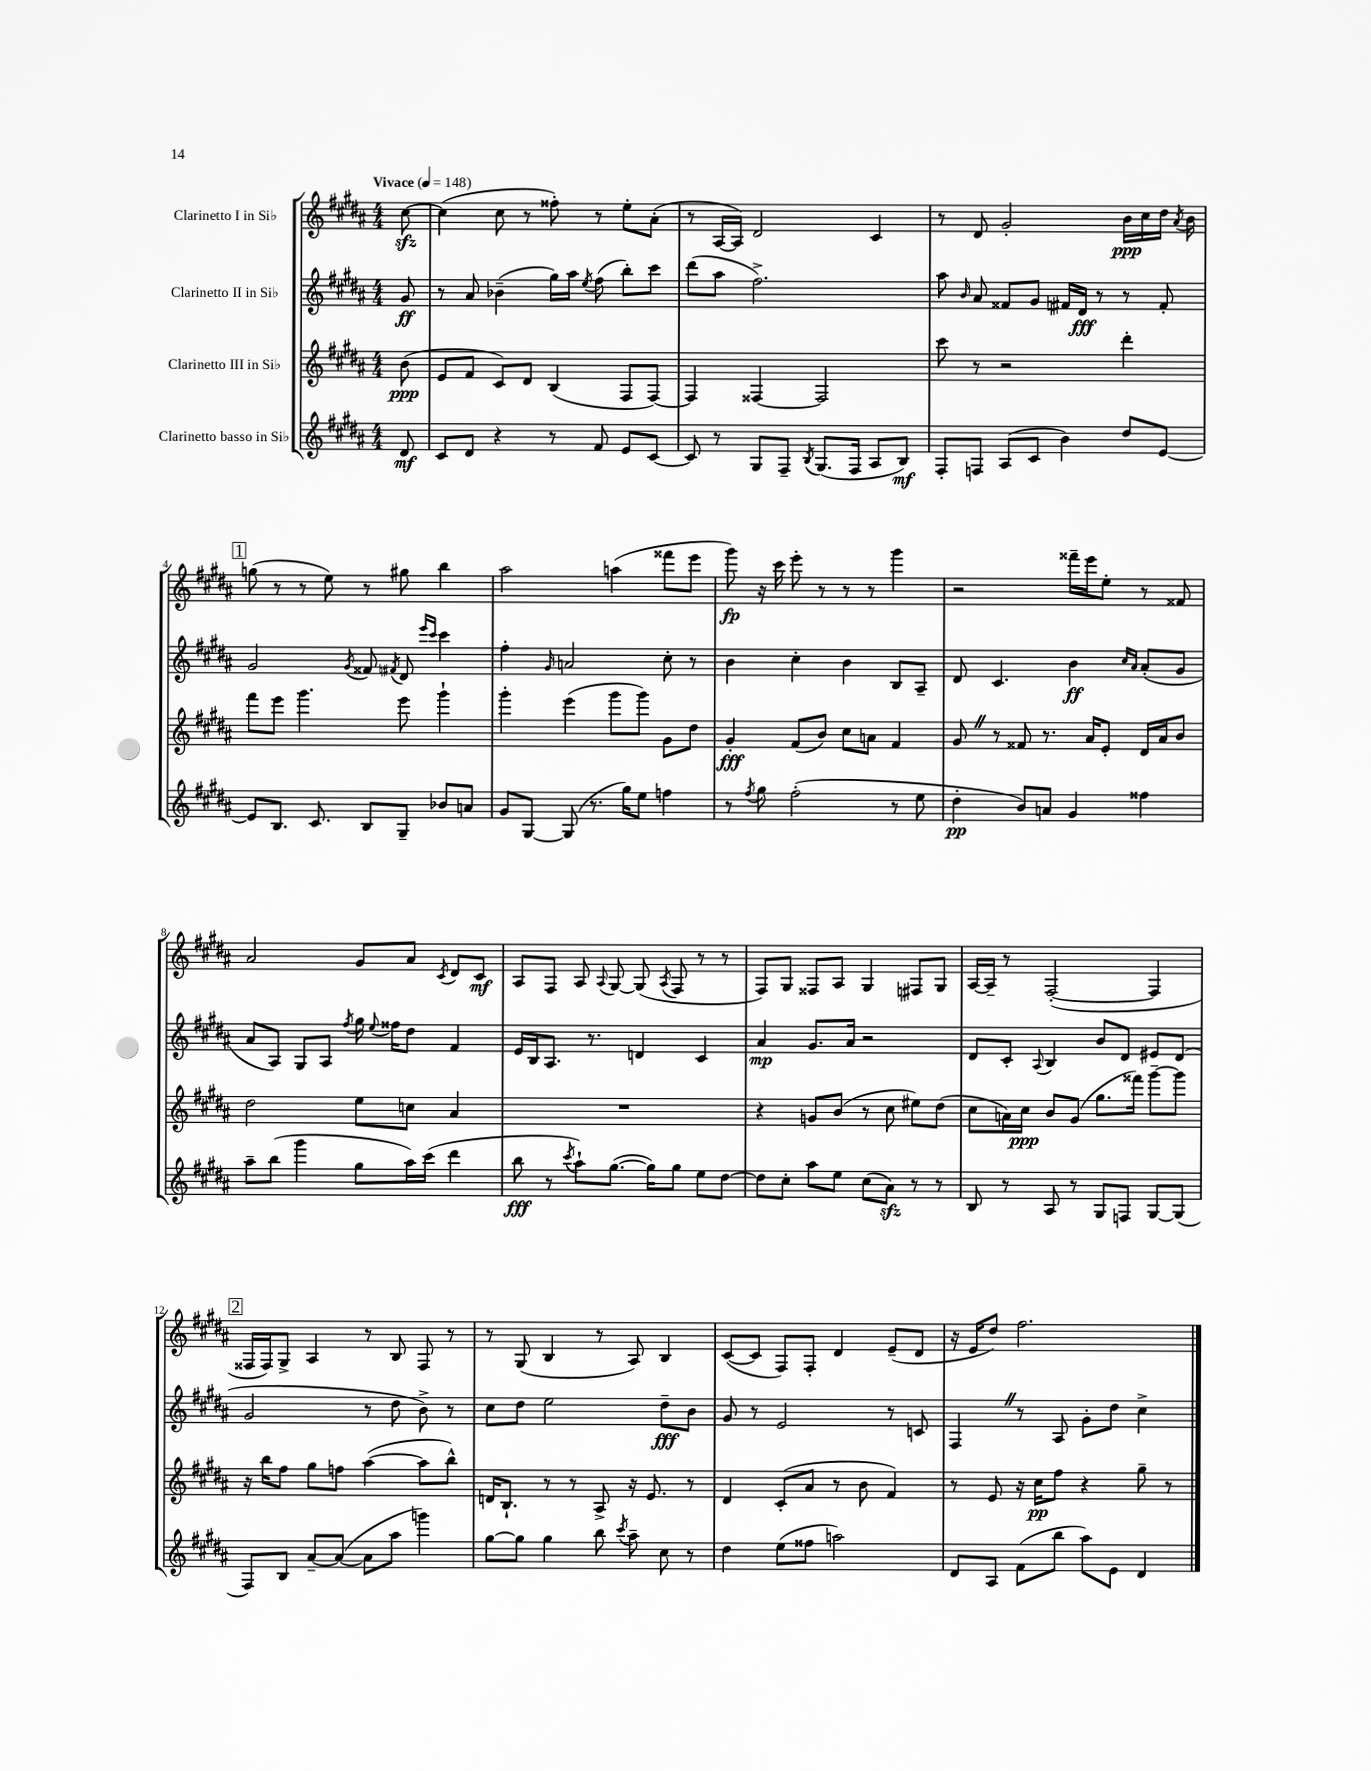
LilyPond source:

<<
\new StaffGroup <<
\new Staff = "s0" \with { instrumentName = "Clarinetto I in Sib" } {
    \clef treble \key b \major \numericTimeSignature \time 4/4 \partial 8 \tempo "Vivace" 4 = 148
    \autoBeamOff cis''8~\sfz |
    cis''4( cis''8 r8 fisis''8-.) r8 e''8[-. ais'8]-.( |
    r8 ais16[~ ais16]) dis'2 cis'4 |
    r8 dis'8 gis'2-. b'16[\ppp cis''16 dis''16] \acciaccatura { ais'8 } b'16 |
    \mark \markup { \box "1" } g''8( r8 r8 e''8) r8 gis''8 b''4 |
    ais''2 a''4( fisis'''8[ e'''8] |
    gis'''8\fp) r16 cis'''16 e'''8-. r8 r8 r8 gis'''4 |
    r2 fisis'''16[-- e'''16 e''8]-. r8 fisis'8 |
    ais'2 gis'8[ ais'8] \acciaccatura { cis'8 } dis'8[ cis'8]\mf |
    ais8[ fis8] ais8 \appoggiatura { ais8 } gis8~ gis8( \acciaccatura { ais8 } fis8 r8 r8 |
    fis8[) gis8] fisis8[ ais8] gis4 fis8[ gis8] |
    ais16[~ ais16]-- r8 fis2~-.( fis4 |
    \mark \markup { \box "2" } fisis16[ fisis16) gis8]-> ais4 r8 b8 fisis8 r8 |
    r8 gis8( b4 r8 ais8) b4 |
    cis'8[~( cis'8] fis8[) fis8]-. dis'4 e'8[--( dis'8] |
    r16 e'16[ dis''8]) fis''2. \bar "|." |
}
\new Staff = "s1" \with { instrumentName = "Clarinetto II in Sib" } {
    \clef treble \key b \major \numericTimeSignature \time 4/4 \partial 8
    \autoBeamOff gis'8\ff |
    r8 ais'8 bes'4--( gis''16[) ais''16] \acciaccatura { e''8 } fis''8( b''8[-.) cis'''8] |
    dis'''8[( ais''8] fis''2.->) |
    ais''8 \grace { b'16 } ais'8 fisis'8[ gis'8] fis'16[ dis'16]\fff r8 r8 fis'8-. |
    \mark \markup { \box "1" } gis'2 \acciaccatura { gis'8 } fisis'8 \acciaccatura { fis'8 } dis'8 \grace { e'''16[ cis'''16] } cis'''4 |
    fis''4-. \grace { gis'16 } a'2 cis''8-. r8 |
    b'4 cis''4-. b'4 b8[ ais8]-- |
    dis'8 cis'4. b'4\ff \grace { cis''16[ ais'16] } ais'8[-.( gis'8] |
    ais'8[ ais8]) gis8[ ais8] \acciaccatura { fis''8 } gis''16 \appoggiatura { e''8 } fisis''16[ dis''8] fis'4 |
    e'16[ b16 ais8.] r8. d'4 cis'4 |
    ais'4\mp gis'8.[ ais'16] r2 |
    dis'8[ cis'8]-. \appoggiatura { ais8 } b4 b'8[ dis'8] eis'8[ dis'8]( |
    \mark \markup { \box "2" } gis'2 r8 dis''8 b'8->) r8 |
    cis''8[ dis''8] e''2 dis''8[--\fff b'8] |
    gis'8 r8 e'2 r8 c'8 |
    fis4 \once \override BreathingSign.text = \markup { \musicglyph "scripts.caesura.straight" } \breathe r8 ais8 gis'8[-. dis''8] cis''4-> \bar "|." |
}
\new Staff = "s2" \with { instrumentName = "Clarinetto III in Sib" } {
    \clef treble \key b \major \numericTimeSignature \time 4/4 \partial 8
    \autoBeamOff b'8\ppp( |
    e'8[ fis'8] cis'8[) dis'8] b4( fis8[ fis8]~) |
    fis4 fisis4~ fisis2 |
    cis'''8 r8 r2 dis'''4-. |
    \mark \markup { \box "1" } fis'''8[ e'''8] gis'''4. e'''8 gis'''4-! |
    gis'''4-. e'''4( gis'''8[ gis'''8]) gis'8[ dis''8] |
    gis'4-.\fff fis'8[( b'8]) cis''8[ a'8] fis'4 |
    gis'8 \once \override BreathingSign.text = \markup { \musicglyph "scripts.caesura.straight" } \breathe r8 fisis'8 r8. ais'16[ e'8]-. dis'16[ ais'16 b'8] |
    dis''2 e''8[ c''8] ais'4 |
    R1 |
    r4 g'8[ b'8]( r8 cis''8 eis''8[) dis''8]( |
    cis''8[ a'16) cis''16]\ppp b'8[ gis'8]( gis''8.[ fisis'''16]) gis'''8[~-- gis'''8] |
    \mark \markup { \box "2" } r16 b''16[ fis''8] gis''8[ f''8] ais''4~( ais''8[ b''8]-^) |
    d'16[ b8.]-! r8 r8 ais8-> r16 e'8. r8 |
    dis'4 cis'8[-.( ais'8] r8 b'8 fis'4) |
    r8 e'8 r16 cis''16[\pp fis''8] r4 gis''8-- r8 \bar "|." |
}
\new Staff = "s3" \with { instrumentName = "Clarinetto basso in Sib" } {
    \clef treble \key b \major \numericTimeSignature \time 4/4 \partial 8
    \autoBeamOff dis'8\mf |
    cis'8[ dis'8] r4 r8 fis'8 e'8[ cis'8]~ |
    cis'8 r8 gis8[ fis8]-- \acciaccatura { b8 } gis8.[( fis16] ais8[ b8]\mf) |
    fis8[-. f8] ais8[( cis'8] b'4) dis''8[ e'8]~ |
    \mark \markup { \box "1" } e'8[ b8.] cis'8. b8[ gis8]-- bes'8[ a'8] |
    gis'8[ gis8]~ gis8( r8. gis''16[) e''8] f''4 |
    r8 \acciaccatura { fis''8 } gis''8 fis''2-.( r8 e''8 |
    dis''4-.\pp b'8[) a'8] gis'4 fisis''4 |
    ais''8[-- b''8]( gis'''4 gis''8[ ais''16) cis'''16]( dis'''4 |
    b''8\fff r8 \acciaccatura { cis'''8 } ais''8[-!) gis''8.]~( gis''16[) gis''8] e''8[ dis''8]~ |
    dis''8[ cis''8]-. ais''8[ e''8] cis''8[( ais'8]\sfz) r8 r8 |
    b8 r8 ais8 r8 gis8[ f8] gis8[~ gis8]( |
    \mark \markup { \box "2" } fis8[) b8] ais'8[~-- ais'8]~( ais'8[ ais''8] g'''4) |
    gis''8[~ gis''8] gis''4 b''8 \acciaccatura { cis'''8 } ais''8-- cis''8 r8 |
    dis''4 e''8[( fisis''8] a''2) |
    dis'8[ ais8] fis'8[( b''8] ais''8[) e'8] dis'4 \bar "|." |
}
>>
>>
